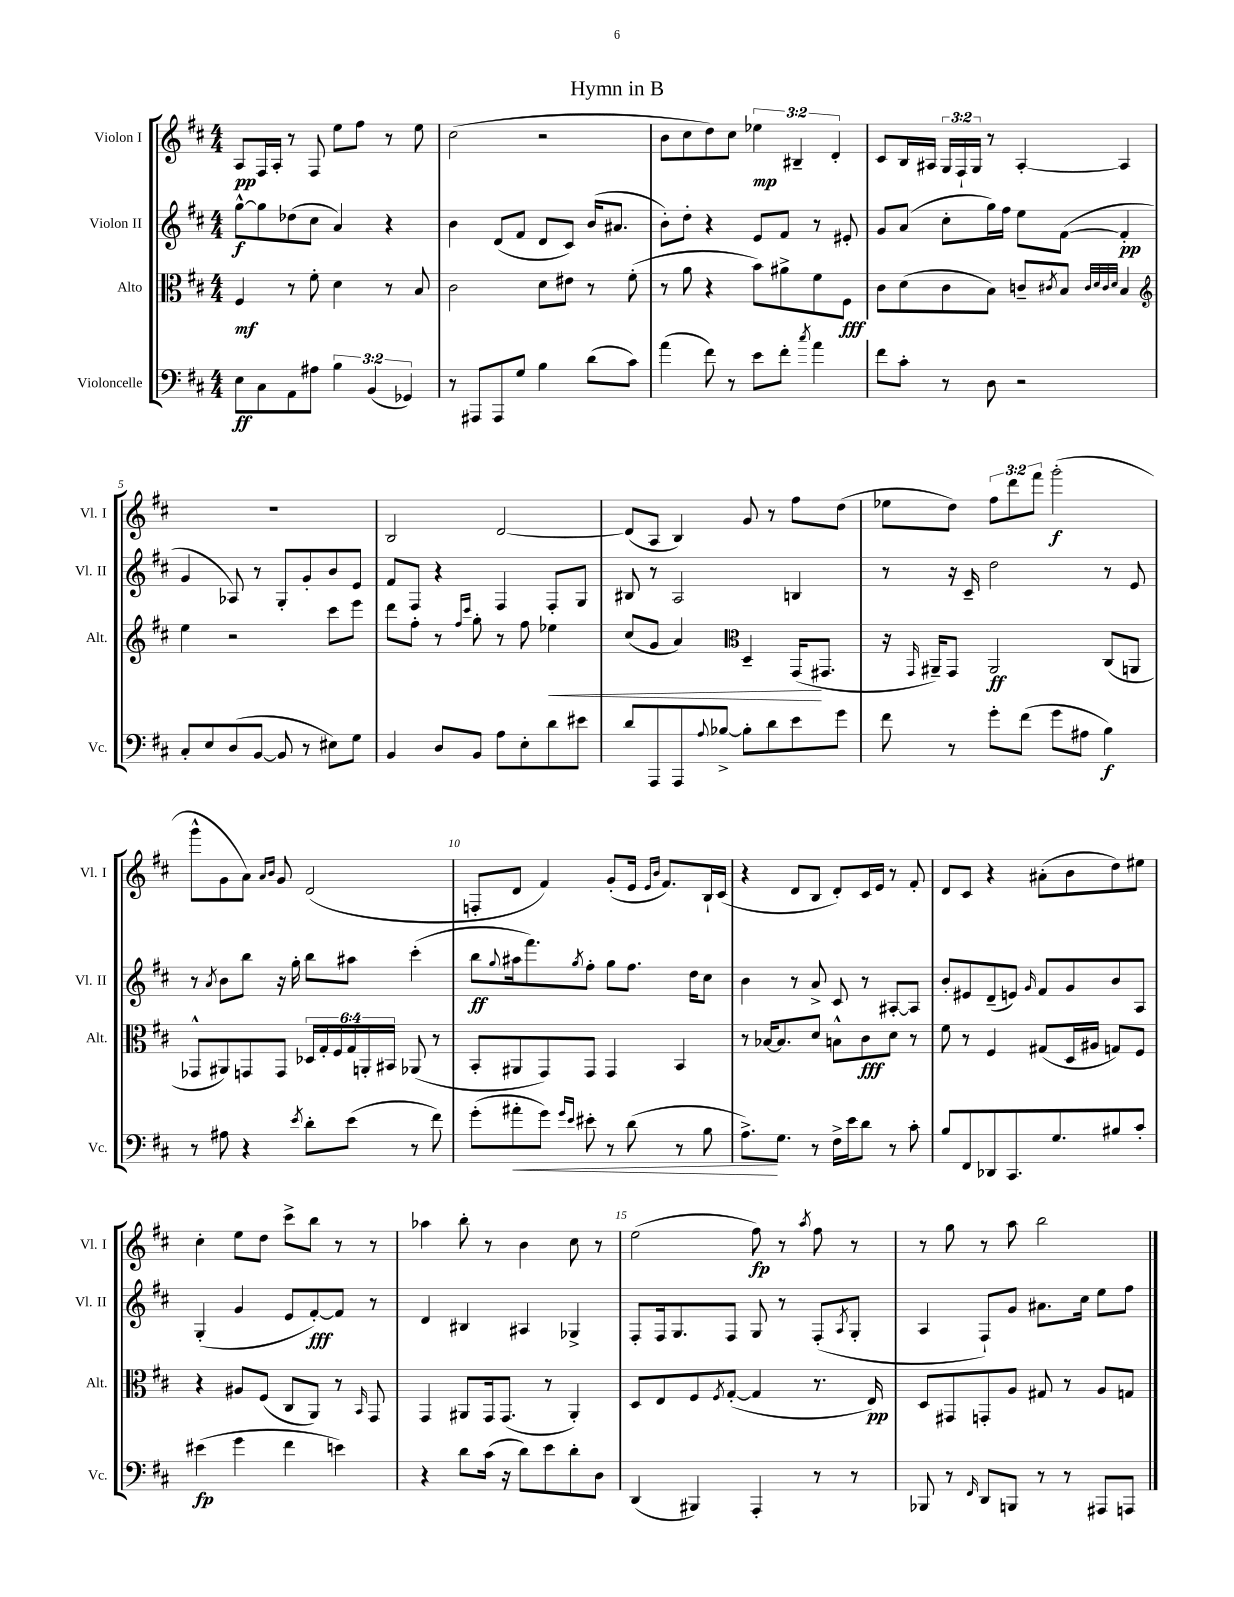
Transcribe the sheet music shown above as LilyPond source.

\header { title = "Hymn in B" }
<<
\new StaffGroup <<
\new Staff = "s0" \with { instrumentName = "Violon I" shortInstrumentName = "Vl. I" } {
    \clef treble \key d \major \numericTimeSignature \time 4/4 \override Staff.TupletNumber.text = #tuplet-number::calc-fraction-text
    a8\pp fis16 a16-. r8 fis8 e''8 fis''8 r8 e''8 |
    cis''2( r2 |
    b'8 cis''8 d''8) cis''8 \tuplet 3/2 { ees''4\mp bis4-- d'4-. } |
    cis'8 b16 ais16 \tuplet 3/2 { g16 fis16-! g16 } r8 ais4~-. ais4 |
    R1 |
    b2 d'2~ |
    d'8( a8 b4) g'8 r8 fis''8 d''8( |
    ees''8 d''8) \tuplet 3/2 { fis''8 d'''8 fis'''8 } g'''2-.\f( |
    g'''8-^ g'8 a'8) \grace { a'16 b'16 } g'8 d'2( |
    f8-. d'8 fis'4) g'8-.( e'16 \grace { e'16 b'16 } fis'8.) b16-! cis'16( |
    r4 d'8 b8 d'8-.) cis'16 e'16 r8 fis'8-. |
    d'8 cis'8 r4 ais'8-.( b'8 d''8) eis''8 |
    cis''4-. e''8 d''8 cis'''8-> b''8 r8 r8 |
    aes''4 b''8-. r8 b'4 cis''8 r8 |
    e''2( fis''8\fp) r8 \acciaccatura { a''8 } fis''8 r8 |
    r8 g''8 r8 a''8 b''2 \bar "|." |
}
\new Staff = "s1" \with { instrumentName = "Violon II" shortInstrumentName = "Vl. II" } {
    \clef treble \key d \major \numericTimeSignature \time 4/4
    g''8~-^\f g''8 des''8( cis''8 a'4) r4 |
    b'4 d'8( fis'8 d'8 cis'8) b'16( ais'8. |
    b'8-.) d''8-. r4 e'8 fis'8 r8 eis'8-. |
    g'8 a'8( cis''8-. g''16) fis''16 e''8 fis'8~( fis'4-.\pp |
    g'4 aes8) r8 g8-. g'8-. b'8 e'8 |
    fis'8 fis8 r4 fis4 fis8-. g8 |
    bis8 r8 a2 b4 |
    r8 r16 cis'16-- d''2 r8 e'8 |
    r8 \acciaccatura { a'8 } b'8 b''8 r16 g''16-. b''8 ais''8 cis'''4-.( |
    b''8\ff \appoggiatura { g''8 } ais''16 fis'''8.) \acciaccatura { g''8 } fis''8-. g''8 fis''8. d''16 cis''8 |
    b'4 r8 a'8-> cis'8 r8 ais8~-. ais8 |
    b'8-. eis'8 d'8--( e'8) \grace { g'16 } fis'8 g'8 b'8 a8 |
    g4-.( g'4 e'8 fis'8~-.\fff) fis'8 r8 |
    d'4 bis4 ais4 ges4-> |
    fis8-. fis16 g8. fis8 g8 r8 fis8-.( \acciaccatura { a8 } g8-. |
    a4 fis8-!) g'8 ais'8. cis''16 e''8 fis''8 \bar "|." |
}
\new Staff = "s2" \with { instrumentName = "Alto" shortInstrumentName = "Alt." } {
    \clef alto \key d \major \numericTimeSignature \time 4/4 \override Staff.TupletNumber.text = #tuplet-number::calc-fraction-text
    fis4\mf r8 fis'8-. d'4 r8 b8 |
    cis'2 d'8 eis'8 r8 fis'8-.( |
    r8 a'8 r4 b'8) ais'8-> fis'8 fis8\fff |
    cis'8 d'8( cis'8 b8) c'8-- \acciaccatura { cis'8 } b8 \grace { cis'32 d'32 cis'32 d'32 } b4 |
    \clef treble e''4 r2 cis'''8 e'''8 |
    d'''8 fis''8-. r8 \grace { fis''16 cis'''16 } g''8-. r8 fis''8 ees''4\< |
    cis''8( g'8 a'4) \clef alto d4-- g,16\!( gis,8. |
    r16 \grace { g,16 } ais,16--) g,8 ais,2\ff cis8( a,8 |
    ges,8-^ ais,8) g,8 g,8 \tuplet 6/4 { des16 g16-. fis16 g16 a,16-. bis,16 } aes,8( r8 |
    b,8-. ais,8 g,8) g,8 g,4 b,4 |
    r8 bes16~ bes8. d'8 b8-^ cis'8\fff d'8 r8 |
    fis'8 r8 fis4 gis8( d16 ais16 g8) fis8 |
    r4 ais8 fis8( cis8 a,8) r8 \grace { b,16 } g,8 |
    g,4 ais,8 g,16 g,8.( r8 ais,4-.) |
    d8 e8 fis8 \acciaccatura { fis8 } g8~-.( g4 r8. e16\pp) |
    d8 gis,8 g,8-. a8 gis8 r8 a8 g8 \bar "|." |
}
\new Staff = "s3" \with { instrumentName = "Violoncelle" shortInstrumentName = "Vc." } {
    \clef bass \key d \major \numericTimeSignature \time 4/4 \override Staff.TupletNumber.text = #tuplet-number::calc-fraction-text
    e8\ff cis8 a,8 ais8 \tuplet 3/2 { b4 b,4( ges,4) } |
    r8 ais,,8 ais,,8 g8 b4 d'8( cis'8) |
    a'4( fis'8) r8 e'8 fis'8-. \acciaccatura { cis''8 } a'4 |
    fis'8 cis'8-. r8 d8 r2 |
    cis8-. e8 d8( b,8~ b,8 r8 eis8) g8 |
    b,4 d8 b,8 a8 e8-. d'8 eis'8 |
    d'8 a,,8 a,,8 \appoggiatura { a8 } bes8~-> bes8-. d'8 e'8 g'8 |
    fis'8 r8 g'8-. fis'8( g'8 ais8 b4\f) |
    r8 ais8 r4 \acciaccatura { e'8 } d'8-. e'8( r8 fis'8) |
    g'8-.( ais'8-.\< g'8) \grace { g'16 e'16 } eis'8-. r8 d'8( r8 b8 |
    a8.->\!) g8. r8 fis16-> e'16 d'8 r8 cis'8-. |
    b8 fis,8 des,8 cis,8. g8. bis8 cis'8-. |
    eis'4\fp( g'4 fis'4 e'4) |
    r4 d'8 cis'16( r16 d'8) e'8 d'8-. d8 |
    d,4( bis,,4) a,,4-. r8 r8 |
    bes,,8 r8 \grace { fis,16 } d,8 b,,8 r8 r8 ais,,8 a,,8 \bar "|." |
}
>>
>>
\layout { \context { \Score \override BarNumber.break-visibility = ##(#f #t #t) barNumberVisibility = #(every-nth-bar-number-visible 5) } }
